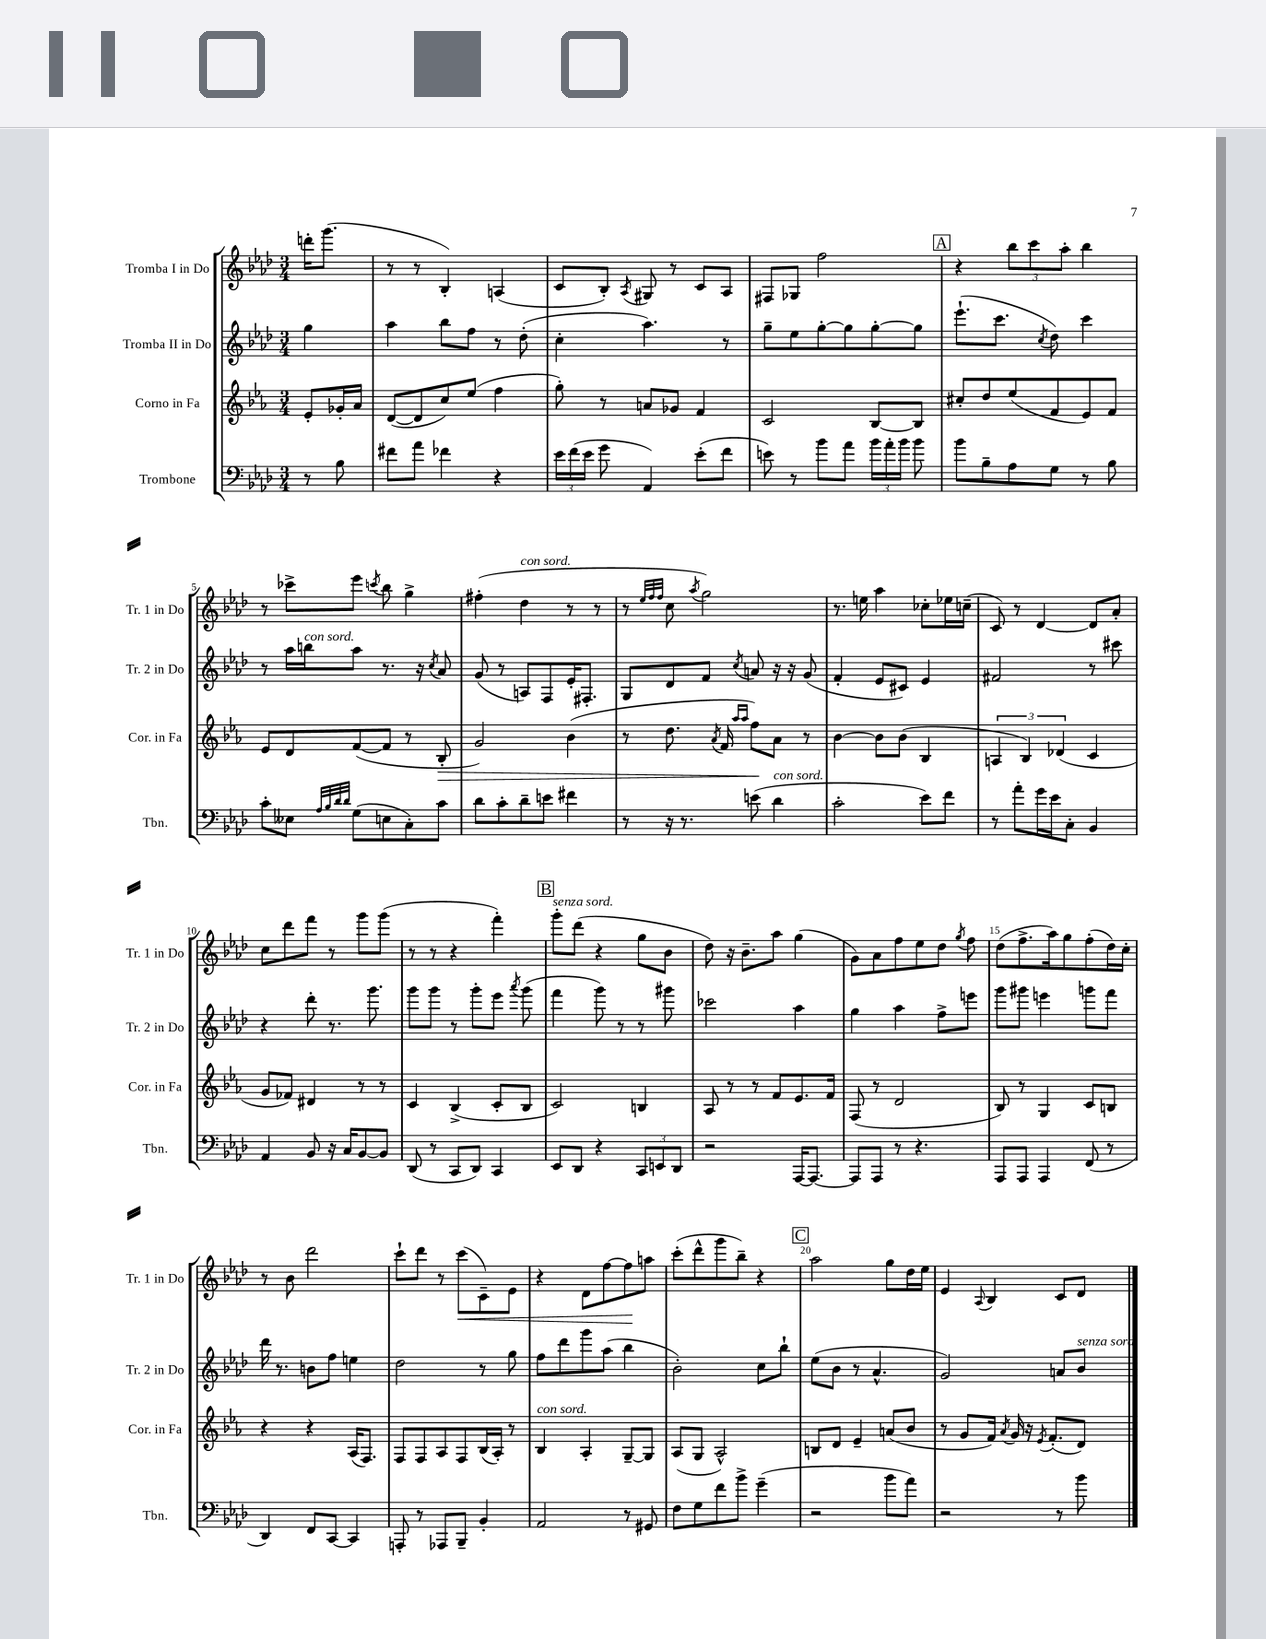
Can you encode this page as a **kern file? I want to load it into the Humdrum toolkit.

**kern	**kern	**kern	**kern
*staff4	*staff3	*staff2	*staff1
*clefF4	*clefG2	*clefG2	*clefG2
*k[b-e-a-d-]	*k[b-e-a-]	*k[b-e-a-d-]	*k[b-e-a-d-]
*M3/4	*M3/4	*M3/4	*M3/4
8r	8e-'	4gg	16ddd'
.	.	.	(8.ggg
8B-	16g-'	.	.
.	16a-	.	.
=	=	=	=
8f#	([8d	4aa-	8r
8a-	8d]	.	8r
4f-	8cc)	8bb-	4B-')
.	(8ee-	8ff	.
4r	4ff	8r	(4A
.	.	(8dd-'	.
=	=	=	=
24e-	8gg')	4cc'	8c
(24f	.	.	.
24e-	.	.	.
8g	8r	.	8B-')
.	.	.	8qA-
4AA-)	8a	4.aa-)	8G#
.	8g-	.	8r
(8e-'	4f	.	8c
8f	.	8r	8A-
=	=	=	=
8e)	2c	8gg~	8F#
8r	.	8ee-	8G-
8b-	.	[8gg'	2ff
8a-	.	8gg]	.
24b-	[8B-	[8gg'	.
24a-'	.	.	.
24b-	.	.	.
8b-	8B-]	8gg]	.
=	=	=	=
8b-	8cc#'	(8.eee-`	4r
8B-~	8dd	.	.
.	.	8.ccc	.
8A-	(8ee-	.	12bb-
.	.	.	12ccc
.	.	8qcc	.
8G	8f	8dd-)	.
.	.	.	12aa-'
8r	8e-)	4ccc	4bb-
8B-	8f	.	.
=	=	=	=
8c'	8e-	8r	8r
8E--	8d	16aa-	8ccc-^
.	.	16bb	.
32qqA-	.	.	.
32qqB-	.	.	.
32qqd-	.	.	.
32qqd-	.	.	.
(8G	([8f	8aa-	8eee-
.	.	.	8qccc
8E	8f]	8.r	8bb-
8C')	8r	.	4gg^
.	.	16r	.
.	.	8qcc	.
8c	8B-'	8a-	.
=	=	=	=
8d-	2g)	(8g	(4ff#'
8c'	.	8r	.
8d-~	.	8A)	4dd-
8e	.	8F	.
4f#	(4b-	16e-'	8r
.	.	8.F#'	.
.	.	.	8r
=	=	=	=
8r	8r	8G	8r
.	.	.	32qqee-
.	.	.	32qqff
.	.	.	32qqff
16r	8.dd	8d-	8cc
8.r	.	.	.
.	.	.	8qaa-
.	.	8f	2gg)
.	8qa-	.	.
.	16f	.	.
.	16qqaa-	.	.
.	16qqaa-	8qcc	.
(8e	8ff)	8a	.
4d-	8a-	16r	.
.	.	16r	.
.	8r	(8g	.
=	=	=	=
2c'	[4b-	4f'	8.r
.	.	.	16ee
.	8b-]	8e-	4aa-
.	(8b-	8c#)	.
8e-)	4B-	4e-	8cc-'
8f	.	.	16ee-
.	.	.	(16cc~
=	=	=	=
8r	6A	2f#	8c)
8a-'	.	.	8r
.	6B-)	.	.
16g	.	.	[4d-
16e-	.	.	.
.	(6d-	.	.
8C'	.	.	.
4BB-	4c	8r	8d-]
.	.	8ccc#	8a-'
=	=	=	=
4AA-	8g	4r	8cc
.	8f-)	.	8ddd-
8BB-	4d#	8ddd-'	8fff
16r	.	8.r	8r
16C	.	.	.
[8BB-	8r	.	8ggg
.	.	8.ggg	.
8BB-]	8r	.	(8ggg
=	=	=	=
(8DD-	4c	8ggg	8r
8r	.	8ggg	8r
8CC	(4B-^	8r	4r
8DD-)	.	8ggg'	.
4CC	8c'	8eee-	4fff')
.	.	8qaaa-	.
.	8B-	(8ggg	.
=	=	=	=
8EE-	2c)	4fff	8ggg'
8DD-	.	.	(8ddd-
4r	.	8ggg)	4r
.	.	8r	.
12CC	4B	8r	8gg
12EE	.	.	.
.	.	8ggg#	8b-
12DD-	.	.	.
=	=	=	=
2r	8A-	2ccc-	8dd-)
.	8r	.	16r
.	.	.	8.b-~
.	8r	.	.
.	8f	.	8aa-
[16AAA-	8.e-	4aa-	(4gg
8.AAA-_	.	.	.
.	16f	.	.
=	=	=	=
8AAA-]	(8F	4gg	8g)
8AAA-	8r	.	8a-
8r	2d	4aa-	8ff
4.r	.	.	8ee-
.	.	8ff^	8dd-
.	.	.	8qgg
.	.	8eee	8ff
=	=	=	=
8AAA-	8B-)	8ggg	(8dd-
8AAA-	8r	8ggg#	8.ff^
4AAA-	4G	4eee	.
.	.	.	16aa-)
.	.	.	8gg
(8FF	8c	8ggg	(8ff'
8r	8B	8fff	16dd-)
.	.	.	16cc'
=	=	=	=
4DD-)	4r	16ddd-	8r
.	.	8.r	.
.	.	.	8b-
8FF	4r	8b	2ddd-
[8CC	.	8ff	.
4CC]	(16A-	4ee	.
.	8.F)	.	.
=	=	=	=
8AAA'	8F	2dd-	8ccc`
8r	8F	.	8ddd-
8AAA-	8A-	.	8r
8BBB-~	8F	.	(8ccc
4BB-'	(16B-	8r	8c~)
.	16A-')	.	.
.	8r	8gg	8e-
=	=	=	=
2AA-	4B-	8ff	4r
.	.	8ddd-	.
.	4A-'	8ggg	8d-
.	.	(8aa-	[8ff
8r	[8G~	4bb-	8ff]
8GG#	8G]	.	8aa
=	=	=	=
8F	(8A-	2b-')	(8ccc'
8G	8G	.	8ddd-^^
8f	2A-^^)	.	8ggg
8b-^	.	.	8bb-~)
(4g~	.	8cc	4r
.	.	8bb-`	.
=	=	=	=
2r	8B	(8ee-	2aa-
.	8d	8b-	.
.	4e-~	8r	.
.	.	4.a-^^	.
8b-	(8a	.	8gg
8a-)	8b-	.	16dd-
.	.	.	16ee-
=	=	=	=
2r	8r	2g)	4e-
.	8g	.	.
.	.	.	8qqA-
.	16f)	.	4B-
.	8qa-	.	.
.	16g	.	.
.	16r	.	.
.	8qe-	.	.
.	(8.f'	.	.
8r	.	8a	8c
8b-	8d)	8b-	8d-
==	==	==	==
*-	*-	*-	*-
